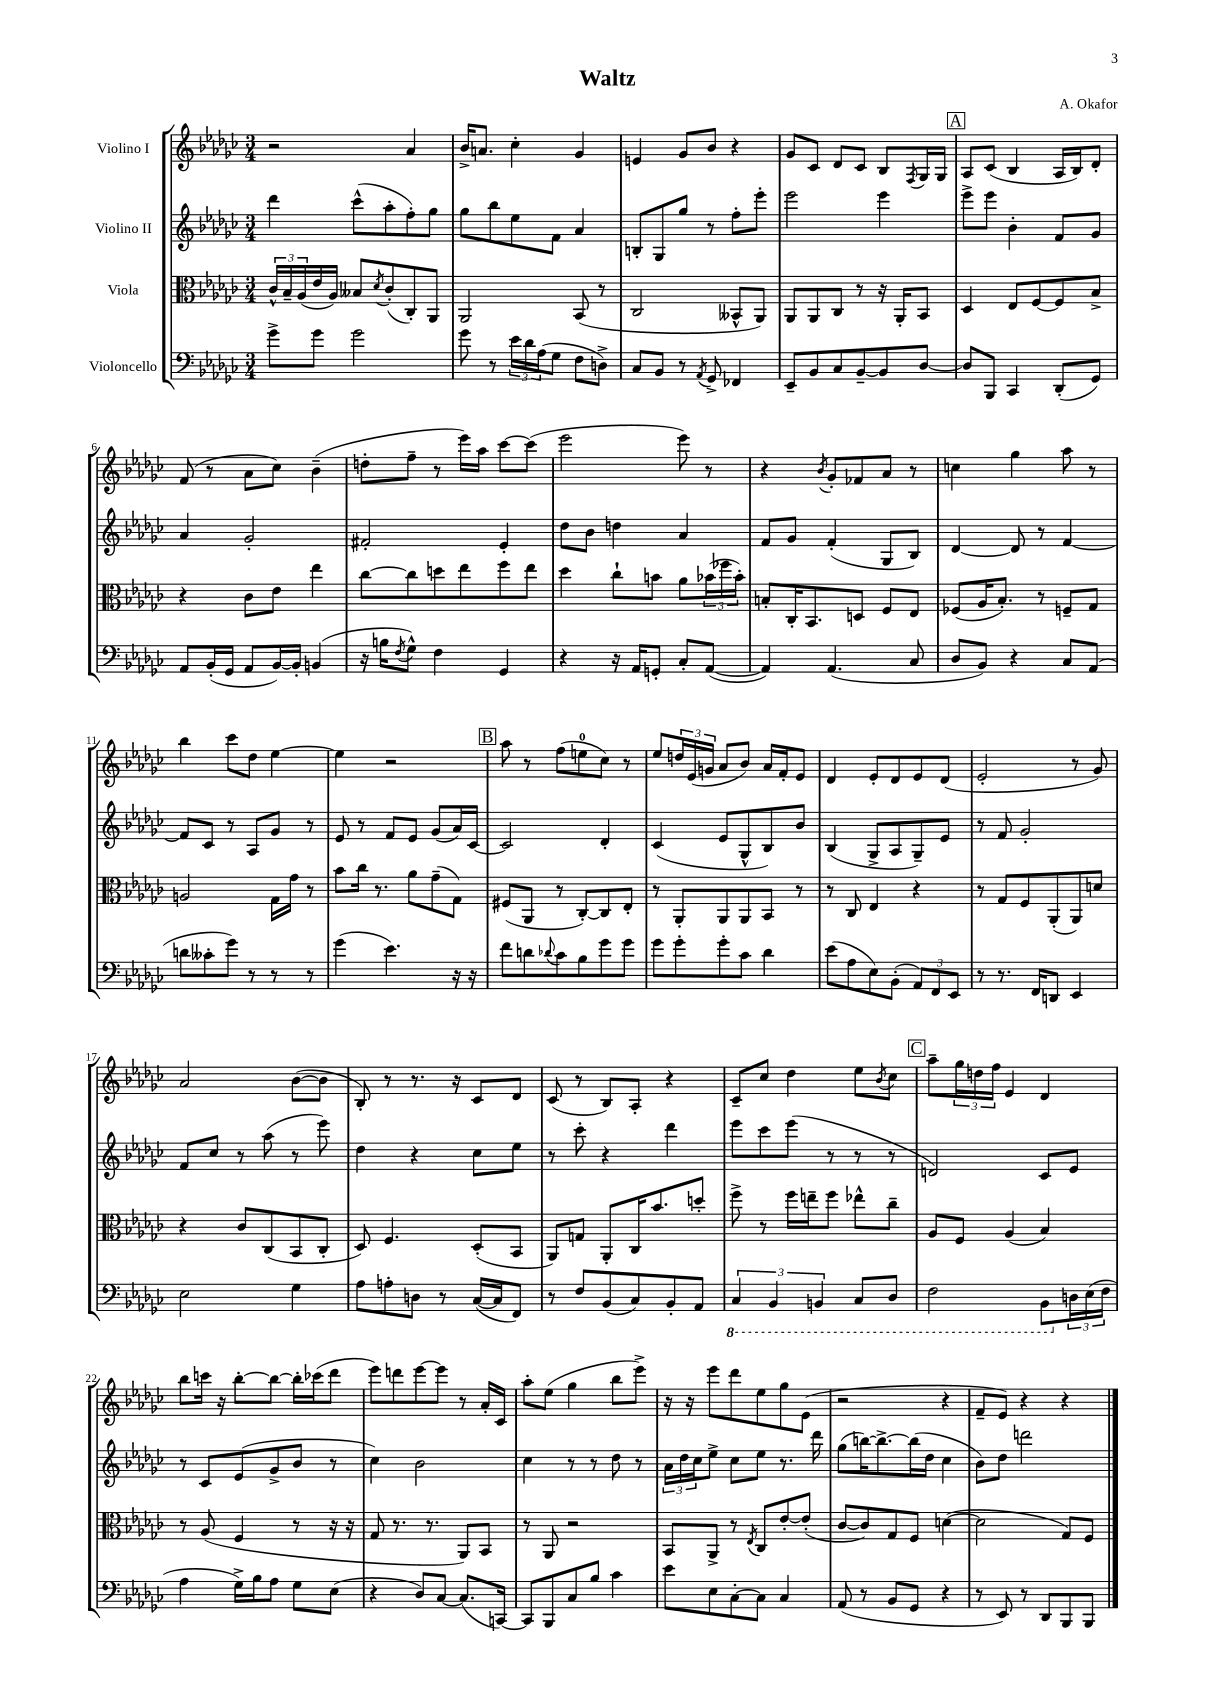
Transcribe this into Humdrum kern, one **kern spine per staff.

**kern	**kern	**kern	**kern
*part4	*part3	*part2	*part1
*staff4	*staff3	*staff2	*staff1
*I"Violoncello	*I"Viola	*I"Violino II	*I"Violino I
*clefF4	*clefC3	*clefG2	*clefG2
*k[b-e-a-d-g-c-]	*k[b-e-a-d-g-c-]	*k[b-e-a-d-g-c-]	*k[b-e-a-d-g-c-]
*M3/4	*M3/4	*M3/4	*M3/4
=1	=1	=1	=1
8g-^\L	24c-^^/LL	4ddd-\	2r
.	24B-~/	.	.
.	(24A-/	.	.
8g-\J	16e-/	.	.
.	16A-/JJ)	.	.
2g-\	8B--X/L	(8ccc-^^\L	.
.	8qd-/	.	.
.	(8c-'/	8aa-'\	.
.	8C-'/)	8ff'\)	4a-/
.	8AA-/J	8gg-\J	.
=2	=2	=2	=2
8g-\	2AA-/	8gg-\L	16b-^/KL
.	.	.	8.an/J
8r	.	8bb-\	.
24e-\LL	.	8ee-\	4cc-'\
24d-\	.	.	.
(24A-\J	.	.	.
8G-\J	.	8f\J	.
8F\L	(8BB-/	4a-/	4g-/
8Dn^\J)	8r	.	.
=3	=3	=3	=3
8C-/L	2C-/	8Bn'/L	4en/
8BB-/J	.	8G-/	.
8r	.	8gg-/J	8g-/L
8qAA-/	.	.	.
8GG-^/	.	8r	8b-/J
4FF-X/	8BB--X^^/L	8ff'\L	4r
.	8AA-/J)	8eee-'\J	.
=4	=4	=4	=4
8EE-~/L	8AA-/L	2eee-\	8g-/L
8BB-/	8AA-/	.	8c-/J
8C-/	8C-/J	.	8d-/L
[8BB-~/	8r	.	8c-/J
8BB-/]	16r	4eee-\	8B-/L
.	16AA-'/KL	.	.
.	.	.	8qF/
[8D-/J	8BB-/J	.	16G-/L
.	.	.	16G-/JJ
!!LO:REH:place=s1:t=A
=5	=5	=5	=5
8D-/L]	4D-/	8eee-^\L	8A-/L
8BBB-/J	.	8eee-\J	(8c-/J
4CC-/	8E-/L	4b-'\	4B-/
.	[8F/	.	.
(8DD-'/L	8F/]	8f/L	16A-/LL
.	.	.	16B-/J)
8GG-/J)	8B-^/J	8g-/J	8d-'/J
!!LO:LB:g=z
=6	=6	=6	=6
8AA-/L	4r	4a-/	(8f/
(16BB-'/L	.	.	8r
16GG-/JJ	.	.	.
8AA-/L	8c-\L	2g-'/	8a-\L
[16BB-/L)	8e-\J	.	8cc-\J)
16BB-'/JJ]	.	.	.
(4BBn/	4ee-\	.	(4b-~\
=7	=7	=7	=7
16r	[8cc-\L	2f#X'/	8ddn'\L
16Bn\KL	.	.	.
8qF/	.	.	.
8G-^^\J)	8cc-\]	.	8ff~\J
4F\	8ddn\	.	8r
.	8ee-\	.	16eee-\LL)
.	.	.	16aa-\JJ
4GG-/	8ff\	4e-'/	[8ccc-\L
.	8ee-\J	.	(8ccc-\J]
=8	=8	=8	=8
4r	4dd-\	8dd-\L	2eee-\
.	.	8b-\J	.
16r	8cc-`\L	4ddn\	.
16AA-/KL	.	.	.
8GGn'/J	8bn\J	.	.
8C-'/L	8a-\L	4a-/	8eee-\)
([8AA-/J	(24b-X\L	.	8r
.	24ff-X\	.	.
.	24b-'\JJ)	.	.
=9	=9	=9	=9
4AA-/])	8Bn'/L	8f/L	4r
.	16C-'/K	8g-/J	.
.	8.BB-/	.	.
.	.	.	8qb-/
(4.AA-/	.	(4f'/	8g-'/L
.	8Dn/J	.	8f-X/
.	8F/L	8G-/L	8a-/J
8C-/	8E-/J	8B-/J)	8r
=10	=10	=10	=10
8D-/L	(8F-X/L	[4d-/	4ccn\
8BB-/J)	16A-/K	.	.
.	8.B-'/J)	.	.
4r	.	8d-/]	4gg-\
.	8r	8r	.
8C-/L	8Fn~/L	[4f/	8aa-\
(8AA-/J	8G-/J	.	8r
!!LO:LB:g=z
=11	=11	=11	=11
8dn\L	2An/	8f/L]	4bb-\
8c--X'\	.	8c-/J	.
8g-\J)	.	8r	8ccc-\L
8r	.	8A-/L	8dd-\J
8r	16G-\LL	8g-/J	[4ee-\
.	16g-\JJ	.	.
8r	8r	8r	.
=12	=12	=12	=12
(4g-\	8b-\L	8e-/	4ee-\]
.	16cc-\Jk	8r	.
.	8.r	.	.
4.e-\)	.	8f/L	2r
.	8a-\L	8e-/J	.
.	(8g-~\	(8g-/L	.
16r	8G-\J)	16a-/L)	.
16r	.	[16c-/JJ	.
!!LO:REH:place=s1:t=B
=13	=13	=13	=13
8f\L	(8F#X/L	2c-/]	8aa-\
8dn\	8AA-/J	.	8r
8qqd-X/	.	.	.
8c-\	8r	.	(8ff\L
8B-\	[8C-'/L)	.	8een\
8g-\	8C-/]	4d-'/	8cc-\J)
8g-\J	8E-'/J	.	8r
=14	=14	=14	=14
8g-\L	8r	(4c-/	8ee-/L
8g-'\	8AA-'/L	.	24ddn/L
.	.	.	(24e-/
.	.	.	24gn/JJ
8g-'\	8AA-/	8e-/L	8a-/L
8c-\J	8AA-/	8G-^^/	8b-/J)
4d-\	8BB-/J	8B-/)	16a-/LL
.	.	.	16f'/J
.	8r	8b-/J	8e-/J
=15	=15	=15	=15
(8e-\L	8r	(4B-/	4d-/
8A-\	8C-/	.	.
8E-\)	4E-/	8G-^/L	8e-'/L
(8BB-'\J	.	8A-/	8d-/
12AA-/L)	4r	8G-~/)	8e-/
12FF/	.	.	.
.	.	8e-/J	(8d-/J
12EE-/J	.	.	.
=16	=16	=16	=16
8r	8r	8r	2e-'/
8.r	8G-/L	8f/	.
.	8F/	2g-'/	.
16FF/KL	.	.	.
8DDn/J	(8AA-'/	.	.
4EE-/	8AA-/)	.	8r
.	8dn/J	.	8g-/)
!!LO:LB:g=z
=17	=17	=17	=17
2E-\	4r	8f/L	2a-/
.	.	8cc-/J	.
.	8c-/L	8r	.
.	(8C-/	(8aa-\	.
4G-\	8BB-/	8r	([8b-\L
.	8C-'/J	8eee-\)	8b-\J]
=18	=18	=18	=18
8A-\L	8D-/)	4dd-\	8B-'/)
8An'\	4.F/	.	8r
8Dn\J	.	4r	8.r
8r	.	.	.
.	.	.	16r
([16C-/LL	(8D-'/L	8cc-\L	8c-/L
16C-/J]	.	.	.
8FF/J)	8BB-/J	8ee-\J	8d-/J
=19	=19	=19	=19
8r	8AA-/L)	8r	(8c-/
8F/L	8Gn/J	8ccc-'\	8r
(8BB-/	8AA-'/L	4r	8B-/L)
8C-/)	16C-/K	.	8A-'/J
.	8.b-/	.	.
8BB-'/	.	4ddd-\	4r
8AA-/J	8ddn'/J	.	.
=20	=20	=20	=20
*8ba	*	*	*
6CC-/	8ff^\	8eee-\L	8c-~/L
.	8r	8ccc-\	8cc-/J
6BBB-/	.	.	.
.	16ff\LL	(8eee-\J	4dd-\
.	16een~\J	.	.
6BBBn/	.	.	.
.	8ff\J	8r	.
8CC-/L	8ee-X^^\L	8r	8ee-\L
.	.	.	8qb-/
8DD-/J	8cc-~\J	8r	8cc-\J
!!LO:REH:place=s1:t=C
=21	=21	=21	=21
2FF\	8A-/L	2dn/)	8aa-~\L
.	8F/J	.	24gg-\L
.	.	.	24ddn\
.	.	.	24ff\JJ
.	(4A-/	.	4e-/
8BBB-\L	4B-/)	8c-/L	4d-/
*X8ba	*	*	*
24Dn\L	.	8e-/J	.
(24E-\	.	.	.
24F\JJ	.	.	.
!!LO:LB:g=z
=22	=22	=22	=22
4A-\	8r	8r	8bb-\L
.	(8A-/	8c-/L	16cccn\Jk
.	.	.	16r
16G-^\LL)	4F/	(8e-/	[8bb-'\L
16B-\J	.	.	.
8A-\J	.	8g-^/	8bb-\J_
8G-\L	8r	8b-/J	16bb-'\LL]
.	.	.	(16ccc-X\J
(8E-\J	16r	8r	8ddd-\J
.	16r	.	.
=23	=23	=23	=23
4r	8G-/	4cc-\)	8eee-\L)
.	8.r	.	8dddn\
8D-/L)	.	2b-\	[8eee-\
.	8.r	.	.
[8C-/J	.	.	8eee-\J]
(8.C-/L]	8AA-/L)	.	8r
.	8BB-/J	.	16a-'/LL
[16CCn/Jk)	.	.	16c-/JJ
=24	=24	=24	=24
8CC/L]	8r	4cc-\	8aa-'\L
8BBB-/	8AA-/	.	(8ee-\J
8C-/	2r	8r	4gg-\
8B-/J	.	8r	.
4c-\	.	8dd-\	8bb-\L
.	.	8r	8eee-^\J)
=25	=25	=25	=25
8e-\L	8BB-/L	24a-\LL	16r
.	.	24dd-\	.
.	.	.	16r
.	.	24cc-\J	.
8E-\	8AA-^/J	8ee-^\J	8eee-\L
[8C-'\	8r	8cc-\L	8ddd-\
.	8qE-/	.	.
8C-\J]	8C-/L	8ee-\J	8ee-\
4C-/	[8e-'/	8.r	8gg-\
.	(8e-'/J]	.	(8e-\J
.	.	16ddd-\	.
=26	=26	=26	=26
(8AA-/	[8c-/L	(8gg-\L	2r
8r	8c-/])	[16bbn\K)	.
.	.	8.bb^\_	.
8BB-/L	8G-/	.	.
8GG-/J	8F/J	(16bb\L]	.
.	.	16dd-\JJ	.
4r	([4dn\	4cc-\	4r
=27	=27	=27	=27
8r	2d\]	8b-\L)	8f~/L
8EE-/)	.	8dd-\J	8e-/J)
8r	.	2dddn\	4r
8DD-/L	.	.	.
8BBB-/	8G-/L)	.	4r
8BBB-/J	8F/J	.	.
==	==	==	==
*-	*-	*-	*-
